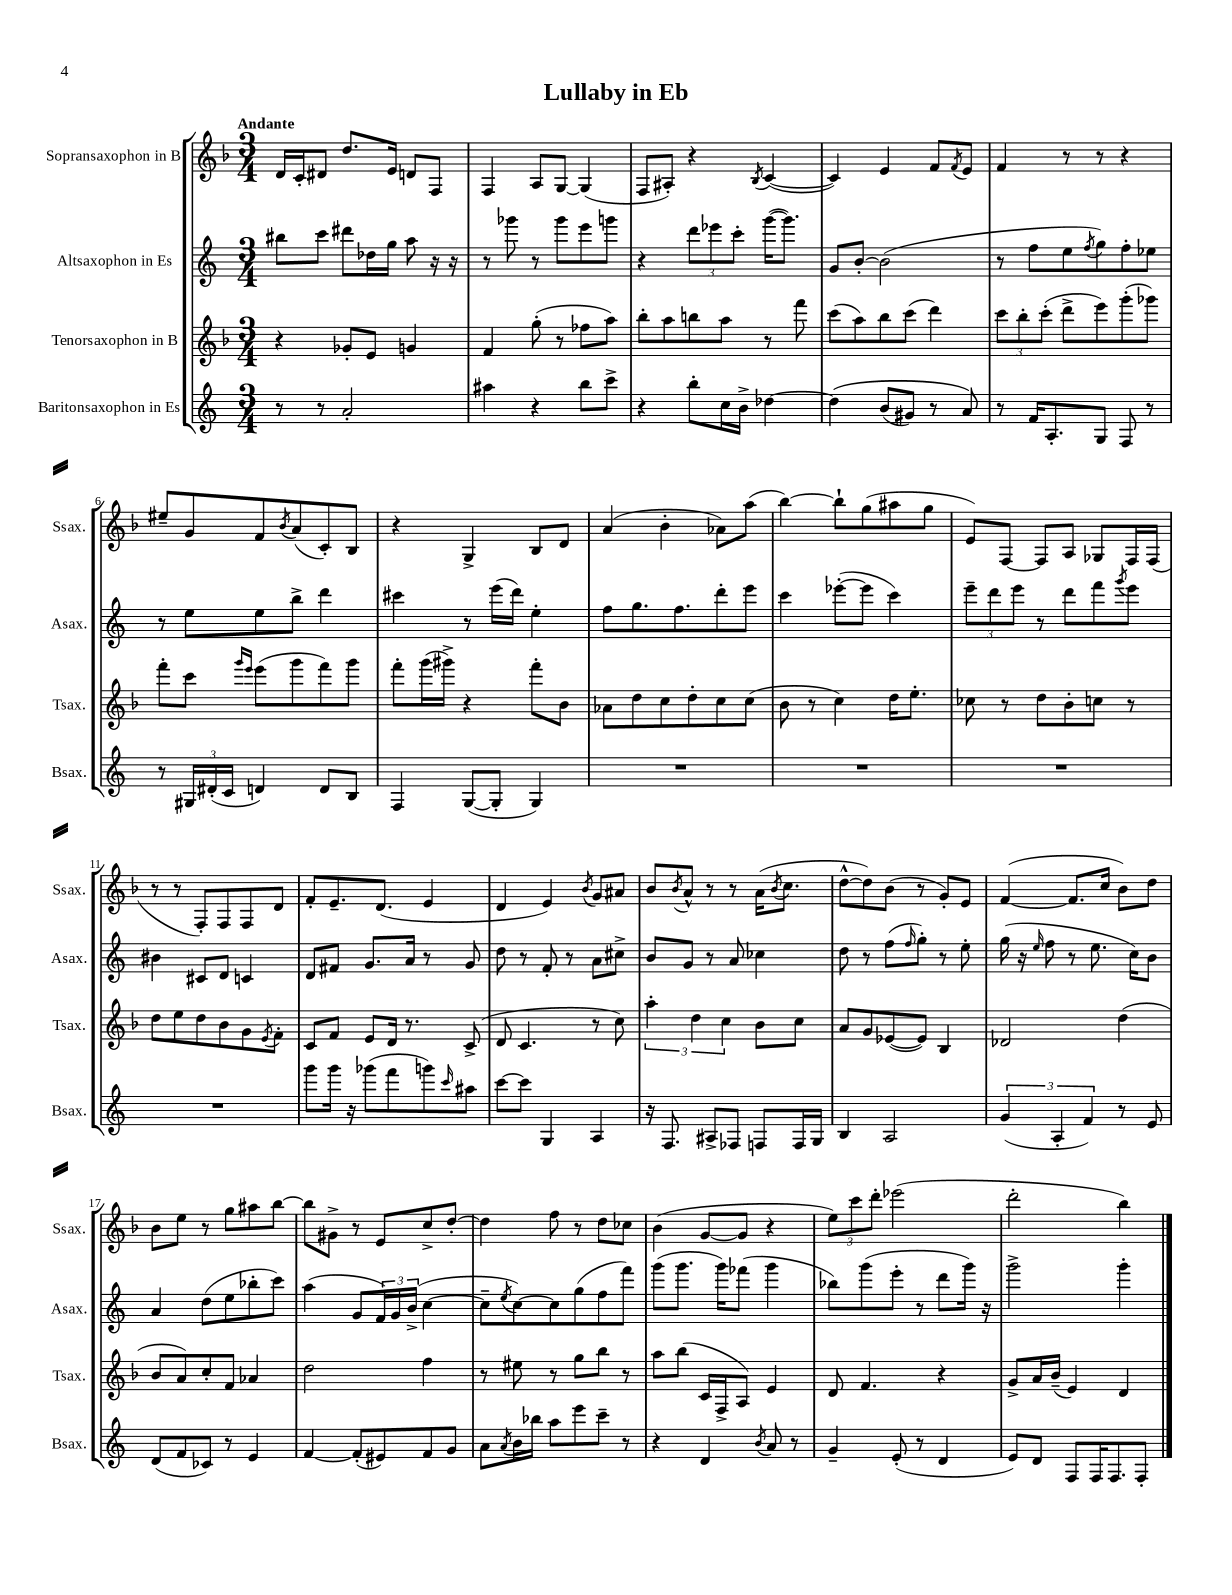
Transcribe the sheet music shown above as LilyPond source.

\header { title = "Lullaby in Eb" }
<<
\new StaffGroup <<
\new Staff = "s0" \with { instrumentName = "Sopransaxophon in B" shortInstrumentName = "Ssax." } {
    \clef treble \key f \major \numericTimeSignature \time 3/4 \tempo "Andante"
    d'16 c'16-. dis'8 d''8. e'16 d'8 f8 |
    f4 a8 g8~ g4( |
    f8 ais8-.) r4 \acciaccatura { bes8 } c'4~( |
    c'4) e'4 f'8 \acciaccatura { f'8 } e'8 |
    f'4 r8 r8 r4 |
    eis''8-- g'8 f'8 \acciaccatura { bes'8 } a'8( c'8-.) bes8 |
    r4 g4-> bes8 d'8 |
    a'4( bes'4-. aes'8) a''8( |
    bes''4~) bes''8-! g''8( ais''8 g''8 |
    e'8) f8~ f8 a8 ges8 f16 f16( |
    r8 r8 f8-.) f8 f8 d'8 |
    f'8-. e'8.-- d'8.( e'4 |
    d'4 e'4) \acciaccatura { bes'8 } g'8 ais'8 |
    bes'8 \acciaccatura { bes'8 } a'8-^ r8 r8 a'16( \acciaccatura { bes'8 } c''8. |
    d''8~-^ d''8) bes'8( r8 g'8-.) e'8 |
    f'4~( f'8. c''16 bes'8) d''8 |
    bes'8 e''8 r8 g''8 ais''8 bes''8~ |
    bes''8 gis'8-> r8 e'8 c''8-> d''8~-. |
    d''4 f''8 r8 d''8 ces''8 |
    bes'4( g'8~ g'8 r4 |
    \tuplet 3/2 { e''8) c'''8 d'''8-. } ees'''2( |
    d'''2-. bes''4) \bar "|." |
}
\new Staff = "s1" \with { instrumentName = "Altsaxophon in Es" shortInstrumentName = "Asax." } {
    \clef treble \key c \major \numericTimeSignature \time 3/4
    bis''8 c'''8 dis'''8 des''16 g''16 a''8 r16 r16 |
    r8 ges'''8 r8 ges'''8 e'''8 g'''8 |
    r4 \tuplet 3/2 { d'''8 ees'''8 c'''8-. } g'''16~( g'''8.) |
    g'8 b'8~-. b'2( |
    r8 f''8 e''8 \acciaccatura { f''8 } g''8) f''8-. ees''8 |
    r8 e''8 e''8 b''8-> d'''4 |
    cis'''4 r8 e'''16( d'''16) e''4-. |
    f''8 g''8. f''8. d'''8-. e'''8 |
    c'''4 ees'''8~-.( ees'''8 c'''4) |
    \tuplet 3/2 { e'''8-- d'''8 e'''8 } r8 d'''8 f'''8 \acciaccatura { g'''8 } e'''8 |
    bis'4 cis'8 d'8 c'4 |
    d'8 fis'8 g'8. a'16 r8 g'8 |
    d''8 r8 f'8-. r8 a'8 cis''8-> |
    b'8 g'8 r8 a'8 ces''4 |
    d''8 r8 f''8( \grace { f''16 } g''8-.) r8 e''8-. |
    g''16( r16 \grace { e''16 } f''8 r8 e''8. c''16) b'8 |
    a'4 d''8( e''8 bes''8-. c'''8) |
    a''4( g'8 \tuplet 3/2 { f'16) g'16 b'16->( } c''4~ |
    c''8-- \acciaccatura { e''8 } c''8~) c''8 g''8( f''8 f'''8) |
    g'''8( g'''8. g'''16) fes'''8( g'''4 |
    bes''8) g'''8( e'''8-. r8 d'''8 g'''16) r16 |
    g'''2-> g'''4-. \bar "|." |
}
\new Staff = "s2" \with { instrumentName = "Tenorsaxophon in B" shortInstrumentName = "Tsax." } {
    \clef treble \key f \major \numericTimeSignature \time 3/4
    r4 ges'8-. e'8 g'4 |
    f'4 g''8-.( r8 fes''8 a''8) |
    bes''8-. a''8 b''8 a''8 r8 f'''8 |
    c'''8( a''8) bes''8 c'''8( d'''4) |
    \tuplet 3/2 { c'''8 bes''8-. c'''8-.( } d'''8-> e'''8) g'''8-.( ges'''8) |
    f'''8-. c'''8 \grace { g'''16 e'''16 } e'''8( g'''8 f'''8) g'''8 |
    f'''8-. g'''16( gis'''16->) r4 f'''8-. bes'8 |
    aes'8 d''8 c''8 d''8-. c''8 c''8( |
    bes'8 r8 c''4) d''16 e''8.-. |
    ces''8 r8 d''8 bes'8-. c''8 r8 |
    d''8 e''8 d''8 bes'8 g'8 \acciaccatura { e'8 } f'8-. |
    c'8 f'8 e'8 d'16 r8. c'8->( |
    d'8 c'4. r8 c''8) |
    \tuplet 3/2 { a''4-. d''4 c''4 } bes'8 c''8 |
    a'8 g'8 ees'8~( ees'8) bes4 |
    des'2 d''4( |
    bes'8 a'8) c''8-. f'8 aes'4 |
    d''2 f''4 |
    r8 eis''8 r8 g''8 bes''8 r8 |
    a''8 bes''8( c'16 f16-> a8) e'4 |
    d'8 f'4. r4 |
    g'8-> a'16 bes'16--( e'4) d'4 \bar "|." |
}
\new Staff = "s3" \with { instrumentName = "Baritonsaxophon in Es" shortInstrumentName = "Bsax." } {
    \clef treble \key c \major \numericTimeSignature \time 3/4
    r8 r8 a'2-. |
    ais''4 r4 b''8 c'''8-> |
    r4 b''8-. c''16 b'16-> des''4~ |
    des''4\( b'8( gis'8) r8 a'8\) |
    r8 f'16 a8.-. g8 f8 r8 |
    r8 \tuplet 3/2 { gis16 dis'16-.( c'16 } d'4) d'8 b8 |
    f4 g8~( g8-. g4) |
    R2. |
    R2. |
    R2. |
    R2. |
    g'''8 g'''16 r16 ges'''8( f'''8 g'''8) \grace { c'''16 } ais''8 |
    c'''8~ c'''8 g4 a4 |
    r16 f8. ais8-> fes8 f8 f16 g16 |
    b4 a2 |
    \tuplet 3/2 { g'4( a4-. f'4) } r8 e'8 |
    d'8( f'8 ces'8) r8 e'4 |
    f'4~ f'8-.( eis'8) f'8 g'8 |
    a'8 \acciaccatura { a'8 } b'16 bes''16 a''8 e'''8 c'''8-- r8 |
    r4 d'4 \acciaccatura { b'8 } a'8 r8 |
    g'4-- e'8-.( r8 d'4 |
    e'8) d'8 f8 f16 f8. f8-. \bar "|." |
}
>>
>>
